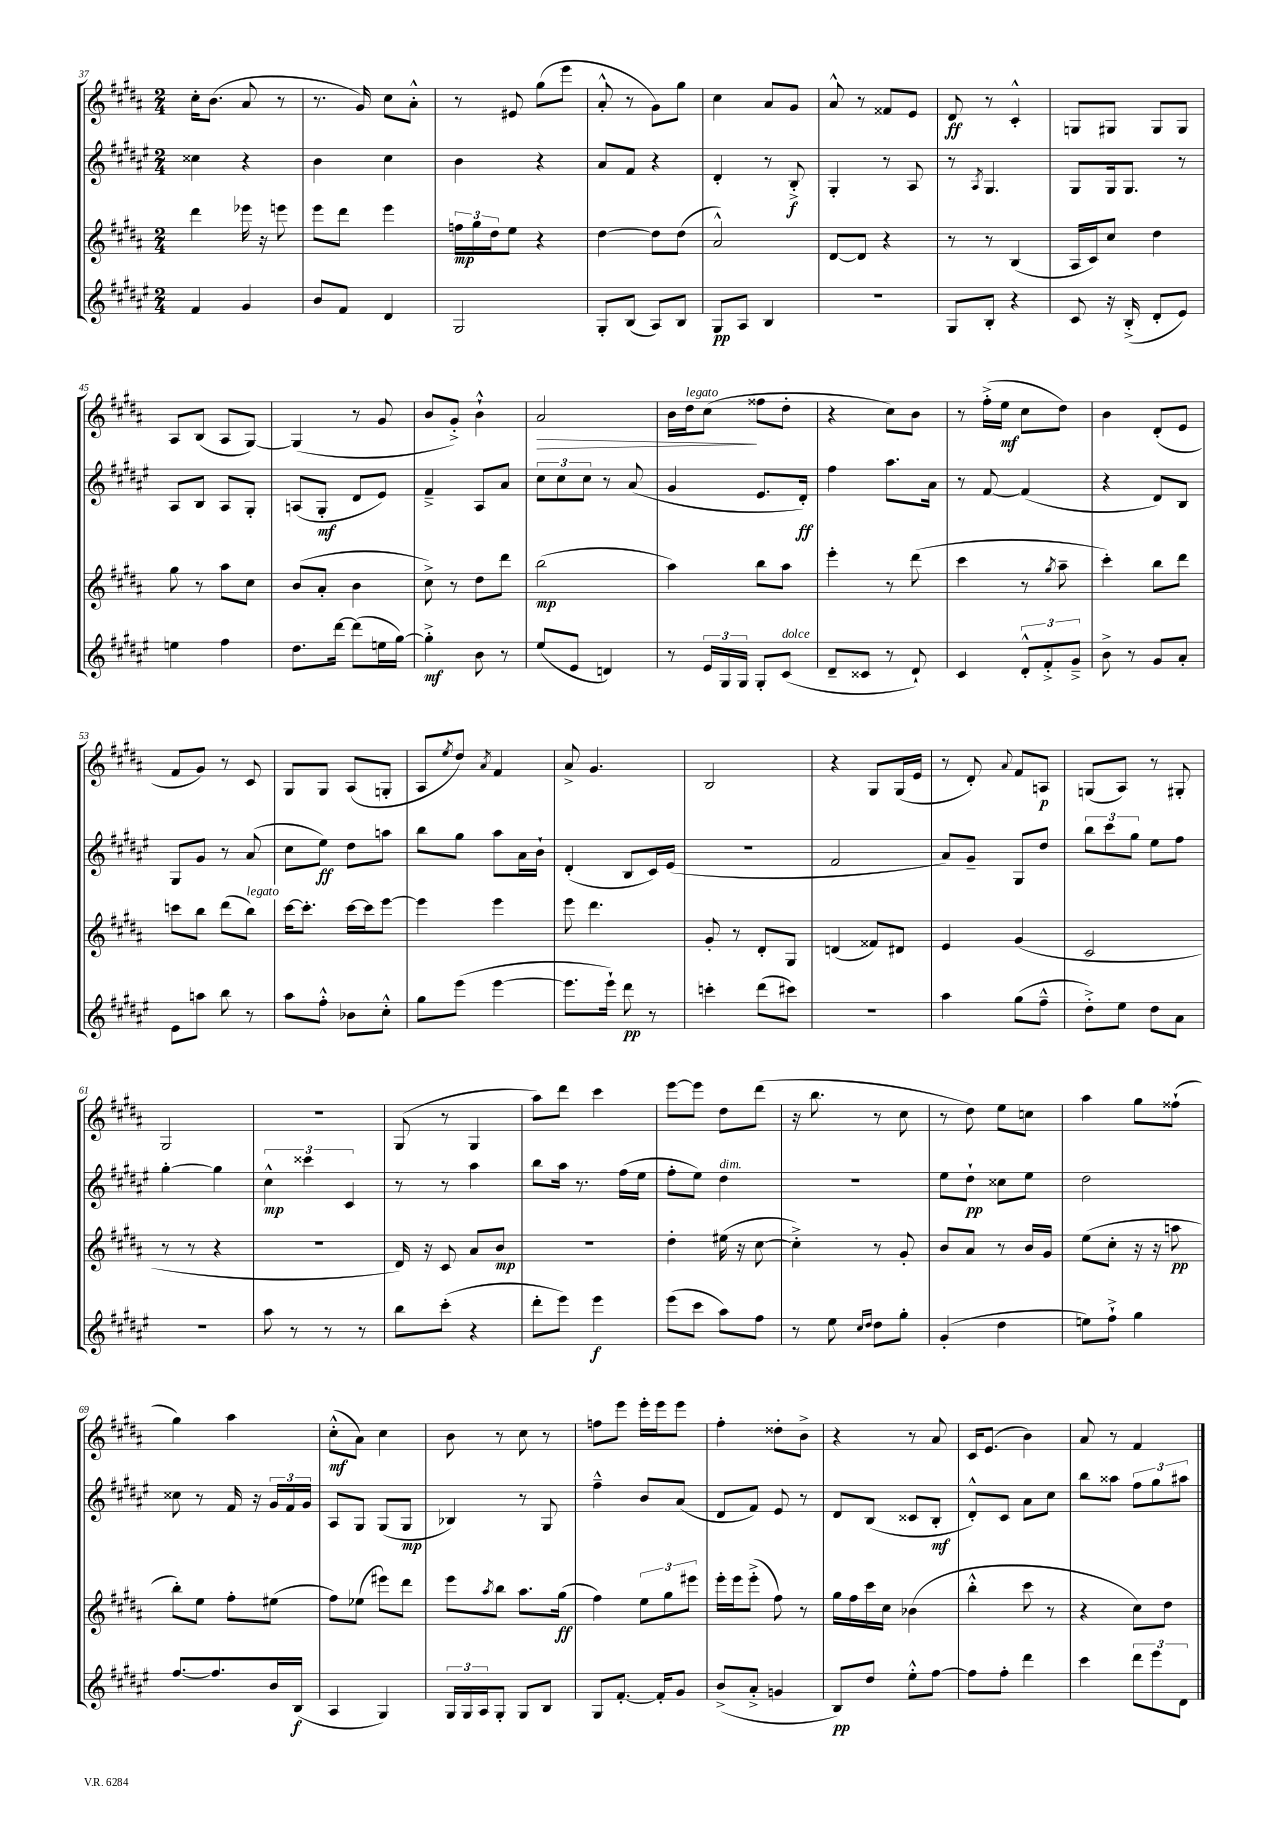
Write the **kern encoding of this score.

**kern	**kern	**kern	**kern
*staff4	*staff3	*staff2	*staff1
*clefG2	*clefG2	*clefG2	*clefG2
*k[f#c#g#d#a#e#]	*k[f#c#g#d#a#]	*k[f#c#g#d#a#e#]	*k[f#c#g#d#a#]
*M2/4	*M2/4	*M2/4	*M2/4
4f#/	4ddd#\	4cc##\	16cc#'\LK
.	.	.	(8.b\J
4g#/	16eee-\	4r	8a#/
.	16r	.	.
.	8eee\	.	8r
=	=	=	=
8b/L	8eee\L	4b\	8.r
8f#/J	8ddd#\J	.	.
.	.	.	16g#/)
4d#/	4eee\	4cc#\	8cc#\L
.	.	.	8a#'^^\J
=	=	=	=
2G#/	24ff\LL	4b\	8r
.	24gg#\	.	.
.	24dd#\J	.	.
.	8ee\J	.	8e#/
.	4r	4r	(8gg#\L
.	.	.	8eee\J
=	=	=	=
8G#'/L	[4dd#\	8a#/L	8a#'^^/
(8B/J	.	8f#/J	8r
8A#/L)	8dd#\]L	4r	8g#\L)
8B/J	(8dd#\J	.	8gg#\J
=	=	=	=
8G#/L	2a#^^/)	4d#'/	4cc#\
8A#/J	.	.	.
4B/	.	8r	8a#/L
.	.	8B'^/	8g#/J
=	=	=	=
2r	[8d#/L	4G#'/	8a#^^/
.	8d#/]J	.	8r
.	4r	8r	8f##/L
.	.	8A#/	8e/J
=	=	=	=
8G#/L	8r	8r	8d#/
.	.	8qA#/	.
8B'/J	8r	4.G#/	8r
4r	(4B/	.	4c#'^^/
=	=	=	=
8c#/	16A#/LL	8G#/L	8G/L
.	16c#/J)	.	.
16r	8cc#/J	16G#/k	8G#/J
(16B'^/	.	8.G#/J	.
8d#'/L	4dd#\	.	8G#/L
8e#/J)	.	8r	8G#/J
=	=	=	=
4ee\	8gg#\	8A#/L	8A#/L
.	8r	8B/J	(8B/J
4ff#\	8aa#\L	8A#/L	8A#/L
.	8cc#\J	8G#'/J	[8G#/J)
=	=	=	=
8.dd#\L	(8b/L	(8A/L	(4G#/]
.	8a#'/J	8G#'/J	.
[16ddd#\Jk	.	.	.
(8ddd#\]L	4b\	8d#/L	8r
16ee\L	.	8e#/J)	8g#/
[16gg#\JJ)	.	.	.
=	=	=	=
4gg#'^\]	8cc#^\)	4f#~^/	8b/L
.	8r	.	8g#'^/J)
8b\	8dd#\L	8A#/L	4b`^^\
8r	8ddd#\J	8a#/J	.
=	=	=	=
(8ee#/L	(2bb\	12cc#\L	2a#/
.	.	12cc#\	.
8e#/J	.	.	.
.	.	12cc#\J	.
4d/)	.	8r	.
.	.	(8a#/	.
=	=	=	=
8r	4aa#\)	4g#/	16b\LL
.	.	.	16dd#\J
24e#/LL	.	.	(8cc#\J
24G#/	.	.	.
24G#/JJ	.	.	.
8G#'/L	8bb\L	8.e#/L	8ff##\L
(8c#/J	8aa#\J	.	8dd#'\J
.	.	16d#'/Jk)	.
=	=	=	=
8d#~/L	4eee'\	4ff#\	4r
8c##/J	.	.	.
8r	8r	8.aa#\L	8cc#\L)
8d#`/)	(8ddd#\	.	8b\J
.	.	16a#\Jk	.
=	=	=	=
4c#/	4ccc#\	8r	8r
.	.	[8f#/	(16ff#'^\LL
.	.	.	16ee\JJ
12d#'^^/L	8r	(4f#/]	8cc#\L
12f#'^/	.	.	.
.	8qgg#/	.	.
.	8aa#~\	.	8dd#\J)
12g#~^/J	.	.	.
=	=	=	=
8b^\	4ccc#'\)	4r	4b\
8r	.	.	.
8g#/L	8bb\L	8d#/L)	(8d#'/L
8a#'/J	8ddd#\J	8B/J	8e/J
=	=	=	=
8e#\L	8ccc\L	8G#/L	8f#/L
8aa\J	8bb\J	8g#/J	8g#/J)
8bb\	(8ddd#\L	8r	8r
8r	8bb\J)	(8a#/	8c#/
=	=	=	=
8aa#\L	[16ccc#\LK	8cc#\L	8G#/L
.	8.ccc#'\]J	.	.
8ff#'^^\J	.	8ee#\J)	8G#/J
8b-\L	[16ccc#\LL	8dd#\L	(8A#/L
.	16ccc#\]J	.	.
8cc#'^^\J	[8eee\J	8aa\J	8G'/J
=	=	=	=
8gg#\L	4eee\]	8bb\L	8A#/L
.	.	.	8qee/
(8eee#\J	.	8gg#\J	8dd#/J)
.	.	.	8qa#/
[4eee#\	4eee\	8aa#\L	4f#/
.	.	16a#\L	.
.	.	16b`\JJ	.
=	=	=	=
8.eee#\]L	8eee\	(4d#'/	8a#^/
.	4.ddd#\	.	4.g#/
16eee#`\Jk)	.	.	.
8ddd#\	.	8B/L	.
8r	.	16c#/L)	.
.	.	(16e#/JJ	.
=	=	=	=
4ccc'\	8g#'/	2r	2B/
.	8r	.	.
(8ddd#\L	8d#'/L	.	.
8ccc#\J)	8G#/J	.	.
=	=	=	=
2r	(4d/	2f#/	4r
.	8f##/L)	.	8G#/L
.	8d#/J	.	(16G#/L
.	.	.	16e/JJ
=	=	=	=
4aa#\	4e/	8a#/L)	8r
.	.	8g#~/J	8d#'/)
.	.	.	8qqa#/
(8gg#\L	(4g#/	8G#/L	8f#/L
8ff#~^^\J	.	8dd#/J	8A/J
=	=	=	=
8dd#'^\L)	2c#/	12bb\L	(8G/L
.	.	12ccc#\	.
8ee#\J	.	.	8A#/J)
.	.	12gg#\J	.
8dd#\L	.	8ee#\L	8r
8a#\J	.	8ff#\J	8G#'/
=	=	=	=
2r	8r	[4gg#'\	2G#/
.	8r	.	.
.	4r	4gg#\]	.
=	=	=	=
8aa#\	2r	6cc#^^\	2r
8r	.	.	.
.	.	6ccc##\	.
8r	.	.	.
.	.	6c#/	.
8r	.	.	.
=	=	=	=
8bb\L	16d#/)	8r	(8G#/
.	16r	.	.
(8ccc#'\J	8c#/	8r	8r
4r	8a#/L	4aa#\	4G#/
.	8b/J	.	.
=	=	=	=
8ddd#'\L	2r	8bb\L	8aa#\L)
8eee#\J)	.	16aa#\Jk	8ddd#\J
.	.	8.r	.
4eee#\	.	.	4ccc#\
.	.	(16ff#\LL	.
.	.	16ee#\JJ	.
=	=	=	=
(8eee#\L	4dd#'\	8ff#'\L	[8eee\L
8ccc#\J	.	8ee#\J)	8eee\]J
8aa#\L)	(16ee#\	4dd#\	8dd#\L
.	16r	.	.
8ff#\J	[8cc#\	.	(8ddd#\J
=	=	=	=
8r	4cc#'^\])	2r	16r
.	.	.	8.bb\
8ee#\	.	.	.
16qqcc#/LL	.	.	.
16qqdd#/JJ	.	.	.
8dd#\L	8r	.	8r
8gg#'\J	8g#'/	.	8cc#\
=	=	=	=
(4g#'/	8b/L	8ee#\L	8r
.	8a#/J	8dd#`\J	8dd#\)
4dd#\	8r	8cc##\L	8ee\L
.	16b/LL	8ee#\J	8cc\J
.	16g#/JJ	.	.
=	=	=	=
8ee\L)	(8ee\L	2dd#\	4aa#\
8ff#`^\J	8cc#'\J	.	.
4gg#\	16r	.	8gg#\L
.	16r	.	.
.	8aa\	.	(8ff##`\J
=	=	=	=
[8.ff#/L	8bb'\L)	8cc##\	4gg#\)
.	8ee\J	8r	.
8.ff#/]	.	.	.
.	8ff#'\L	16f#/	4aa#\
.	.	16r	.
16b/L	(8ee#\J	24g#/LL	.
.	.	24f#/	.
(16B/JJ	.	.	.
.	.	24g#/JJ	.
=	=	=	=
4A#/	8ff#\L)	8A#/L	(8cc#'^^\L
.	(8ee-\J	8G#/J	8a#\J)
4G#/)	8eee#\L)	(8G#/L	4cc#\
.	8ddd#\J	8G#/J	.
=	=	=	=
24G#/LL	8eee\L	4B-/)	8b\
24G#/	.	.	.
24A#/J	.	.	.
.	8qaa#/	.	.
8G#'/J	8bb\J	.	8r
8G#/L	8.aa#\L	8r	8cc#\
8B/J	.	8G#/	8r
.	(16gg#\Jk	.	.
=	=	=	=
8G#/L	4ff#\)	4ff#~^^\	8ff\L
[8.f#'/J	.	.	8eee\J
.	12ee\L	8b/L	16eee'\LL
16f#'/]LK	.	.	16eee\J
.	12gg#\	.	.
8g#/J	.	(8a#/J	8eee\J
.	12eee#\J	.	.
=	=	=	=
(8b^/L	16eee'\LL	8d#/L	4ff#'\
.	16eee\J	.	.
8a#'^/J	(8eee'^\J	8f#/J)	.
4g/	8ff#\)	8e#/	8dd##'\L
.	8r	8r	8b^\J
=	=	=	=
8B/L)	16gg#\LL	8d#/L	4r
.	16ff#\	.	.
8dd#/J	16ccc#\	(8B/J	.
.	16cc#\JJ	.	.
8ee#'^^\L	(4b-\	8c##/L	8r
[8ff#\J	.	8B'/J	8a#/
=	=	=	=
8ff#\]L	4bb'^^\	8d#'^^/L)	16c#/LK
.	.	.	(8.e/J
8ff#'\J	.	8c#/J	.
4ddd#\	8ccc#\	8a#\L	4b\)
.	8r	8cc#\J	.
=	=	=	=
4ccc#\	4r	8bb\L	8a#/
.	.	8aa##\J	8r
12ddd#\L	8cc#\L)	12ff#\L	4f#/
12eee#\	.	12gg#\	.
.	8dd#\J	.	.
12d#\J	.	12aa#\J	.
==	==	==	==
*-	*-	*-	*-
